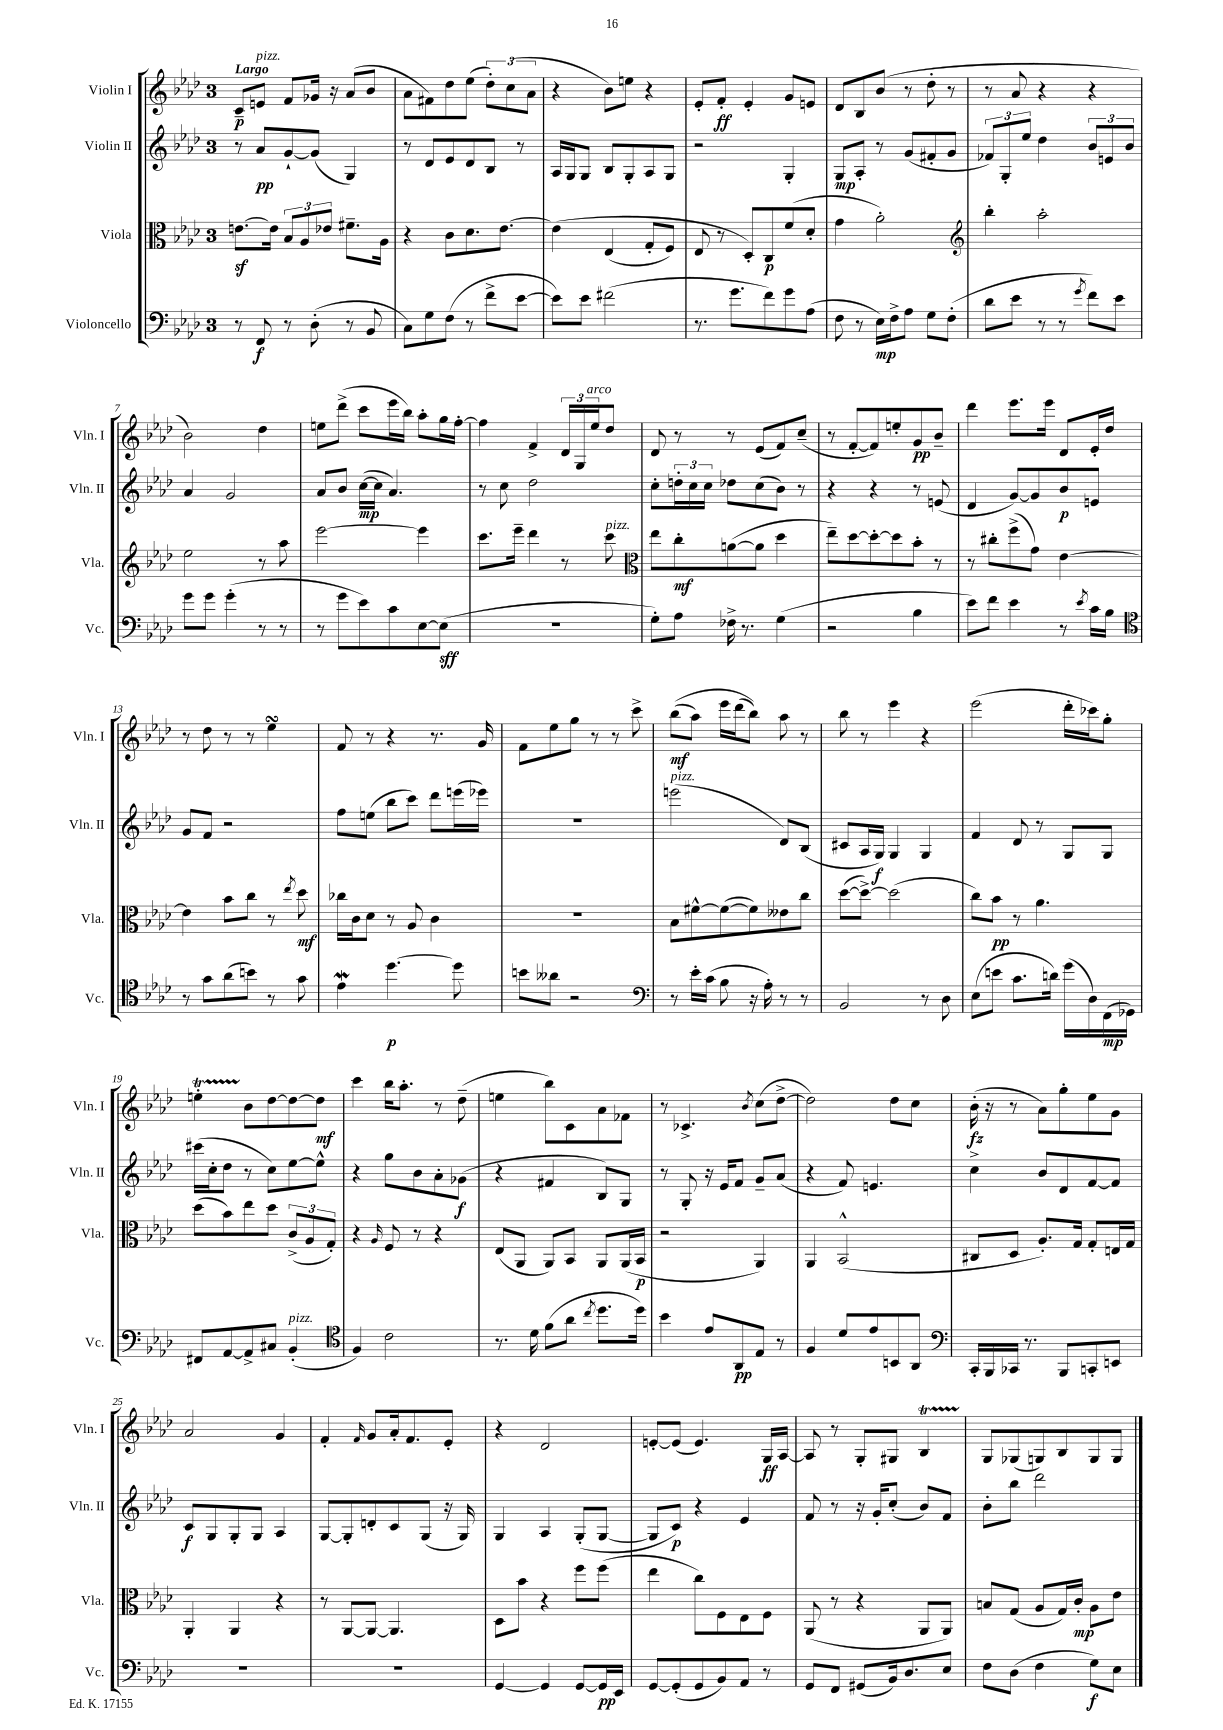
<<
\new StaffGroup <<
\new Staff = "s0" \with { instrumentName = "Violin I" shortInstrumentName = "Vln. I" } {
    \clef treble \key aes \major \once \override Staff.TimeSignature.style = #'single-digit \time 3/4 \tempo "Largo"
    c'8--\p e'8^\markup { \italic "pizz." } f'8 ges'16 r16 aes'8( bes'8 |
    aes'8 fis'8) des''8 ees''8( \tuplet 3/2 { des''8-.) c''8( aes'8 } |
    r4 bes'8) e''8 r4 |
    ees'8-. f'8-.\ff ees'4-. g'8 e'8 |
    des'8 bes8 bes'8( r8 des''8-. r8 |
    r8 aes'8 r4 r4 |
    bes'2) des''4 |
    e''8 des'''8->( c'''8 ees'''16 bes''16) aes''8-. g''16 f''16~-. |
    f''4 f'4-> \tuplet 3/2 { des'16 g16 ees''16^\markup { \italic "arco" } } des''8 |
    des'8 r8 r8 ees'8( f'8) c''8--( |
    r8 f'8~-. f'8) e''8-. g'8\pp bes'8-- |
    des'''4 ees'''8. ees'''16 des'8 ees'16-. des''16 |
    r8 des''8 r8 r8 ees''4\turn |
    f'8 r8 r4 r8. g'16 |
    f'8 ees''8 g''8 r8 r8 c'''8-> |
    bes''8\mf(\( aes''8) ees'''16 des'''16( bes''8)\) aes''8 r8 |
    bes''8 r8 ees'''4 r4 |
    ees'''2( des'''16-. ces'''16) g''8-. |
    e''4-.\startTrillSpan bes'8\stopTrillSpan des''8~ des''8~ des''8\mf |
    c'''4 bes''16 aes''8.-. r8 des''8--( |
    e''4 bes''8) c'8 aes'8 fes'8 |
    r8 ces'4.-> \acciaccatura { bes'8 } c''8( des''8~-> |
    des''2) des''8 c''8 |
    bes'16-.\fz( r16 r8 aes'8) g''8-. ees''8 g'8 |
    aes'2 g'4 |
    f'4-. \grace { f'16 } g'8 aes'16-. f'8. ees'8-. |
    r4 des'2 |
    e'8~-. e'8( e'4.) g16\ff aes16~ |
    aes8 r8 g8-. gis8 bes4\startTrillSpan |
    g8\stopTrillSpan ges8( g8) bes8 g8 g8 \bar "|." |
}
\new Staff = "s1" \with { instrumentName = "Violin II" shortInstrumentName = "Vln. II" } {
    \clef treble \key aes \major \once \override Staff.TimeSignature.style = #'single-digit \time 3/4
    r8 aes'8\pp g'8~-! g'8( g4) |
    r8 des'8 ees'8 des'8 bes8 r8 |
    aes16 g16 g8 bes8 g8-. aes8 g8 |
    r2 g4-. |
    g8\mp aes8-. r8 g'8( fis'8-. g'8 |
    \tuplet 3/2 { fes'8) g8-. ees''8 } des''4 \tuplet 3/2 { bes'8 e'8 bes'8 } |
    aes'4 g'2 |
    aes'8 bes'8 c''16~\mp( c''16 aes'4.) |
    r8 c''8 des''2 |
    c''8-. \tuplet 3/2 { d''16-. c''16 c''16 } des''8 c''8( bes'8) r8 |
    r4 r4 r8 e'8( |
    des'4 g'8~) g'8 bes'8\p e'8 |
    g'8 f'8 r2 |
    f''8 e''8( bes''8 c'''8) des'''8 e'''16( ees'''16) |
    R2. |
    e'''2^\markup { \italic "pizz." }( des'8) bes8( |
    cis'8 aes16 g16\f) g4 g4 |
    f'4 des'8 r8 g8 g8 |
    cis'''16( c''16-. des''8 r8 c''8) ees''8~ ees''8-^ |
    r4 g''8 bes'8 aes'8-. ges'8\f( |
    r4 fis'4 bes8) g8 |
    r8 g8-. r16 ees'16 f'8 g'8-- aes'8( |
    r4 f'8) e'4. |
    c''4-> bes'8 des'8 f'8~ f'8 |
    c'8\f g8 g8-. g8 aes4 |
    g8~ g8-. d'8-. c'8 g8( r16 g16) |
    g4 aes4 g8-.( g8~ |
    g8 c'8\p) r4 ees'4 |
    f'8 r8 r16 g'16-. c''8-.( bes'8) f'8 |
    bes'8-. bes''8 des'''2 \bar "|." |
}
\new Staff = "s2" \with { instrumentName = "Viola" shortInstrumentName = "Vla." } {
    \clef alto \key aes \major \once \override Staff.TimeSignature.style = #'single-digit \time 3/4
    e'8.~\sf e'16 \tuplet 3/2 { bes8 aes8 ees'8 } fis'8.-- aes16 |
    r4 c'8 des'8. ees'8.~ |
    ees'4\( ees4( g8-. f8) |
    ees8 r8 des8-.\) c8\p f'8( des'8-. |
    g'4 aes'2-.) |
    \clef treble bes''4-. aes''2-. |
    ees''2 r8 aes''8 |
    ees'''2~ ees'''4 |
    c'''8. ees'''16-- des'''4 r8 c'''8^\markup { \italic "pizz." } |
    \clef alto ees''8 c''8-.\mf a'8~( a'8 des''4 |
    ees''8--) des''8~ des''8~-. des''8 bes'8-. r8 |
    r8 cis''8-. f''8->( g'8) ees'4~ |
    ees'4 bes'8 c''8 r8 \acciaccatura { ees''8 } des''8\mf |
    ces''16 c'16 des'8 r8 aes8 c'4 |
    R2. |
    bes8 fis'8~-^ fis'8~( fis'8) eeses'8 c''8 |
    des''8~( des''8~->) des''2( |
    c''8) bes'8\pp r8 aes'4. |
    des''8( bes'8) ees''8 des''8 \tuplet 3/2 { c'8->( aes8 g8-.) } |
    r4 \grace { aes16 } f8 r8 r4 |
    ees8( aes,8 aes,8) bes,8 aes,8 aes,16( bes,16\p |
    r2 aes,4) |
    aes,4 bes,2-^( |
    cis8 des8 aes8.-.) g16 g8-. e16 g16 |
    aes,4-. aes,4 r4 |
    r8 aes,8~ aes,8~ aes,4. |
    des8 bes'8 r4 f''8 f''8( |
    ees''4 c''8) f8 ees8 f8 |
    aes,8( r8 r4 aes,8 aes,8) |
    b8 g8( aes8 g16) c'16-.\mp aes8 ees'8 \bar "|." |
}
\new Staff = "s3" \with { instrumentName = "Violoncello" shortInstrumentName = "Vc." } {
    \clef bass \key aes \major \once \override Staff.TimeSignature.style = #'single-digit \time 3/4
    r8 f,8\f r8 des8-.( r8 bes,8 |
    c8) g8 f8( r8 f'8-> ees'8~ |
    ees'8) ees'8 fis'2( |
    r8. g'8. f'8) g'8 aes8( |
    f8 r8 ees16\mp) f16-> aes8 g8 f8-.( |
    des'8 ees'8 r8 r8 \acciaccatura { g'8 } f'8) ees'8 |
    g'8 g'8 g'4-.( r8 r8 |
    r8 g'8 ees'8) c'8 ees8~ ees8\sff( |
    R2. |
    g8-.) aes8 fes16-> r8. g4( |
    r2 bes4 |
    ees'8) f'8 ees'4 r8 \acciaccatura { ees'8 } c'16 bes16 |
    \clef tenor r8 g'8 aes'8( b'8) r8 g'8 |
    ees'4\mordent des''4.~\p des''8 |
    b'8 aeses'8 r2 |
    \clef bass r8 ees'16-. c'16( bes8 r16 aes16-.) r8 r8 |
    bes,2 r8 des8 |
    ees8( e'8 c'8. d'16) g'16( des16) f,16\mp( ges,16) |
    fis,8 aes,8~ aes,8-> cis8 bes,4-.^\markup { \italic "pizz." }( |
    \clef tenor f4) c'2 |
    r8. des'16 f'8( aes'8 \acciaccatura { c''8 } des''8. des''16) |
    bes'4 ees'8 aes,8\pp ees8 r8 |
    f4 des'8 ees'8 b,8 aes,8 |
    \clef bass c,16-. bes,,16 ces,16 r8. bes,,8 c,8-. e,8 |
    R2. |
    R2. |
    g,4~ g,4 g,8~ g,16\pp ees,16 |
    g,8~ g,8-.( g,8 bes,8) aes,8 r8 |
    g,8 f,8 gis,8( bes,16) des8. ees8 |
    f8 des8( f4 g8\f) ees8 \bar "|." |
}
>>
>>
